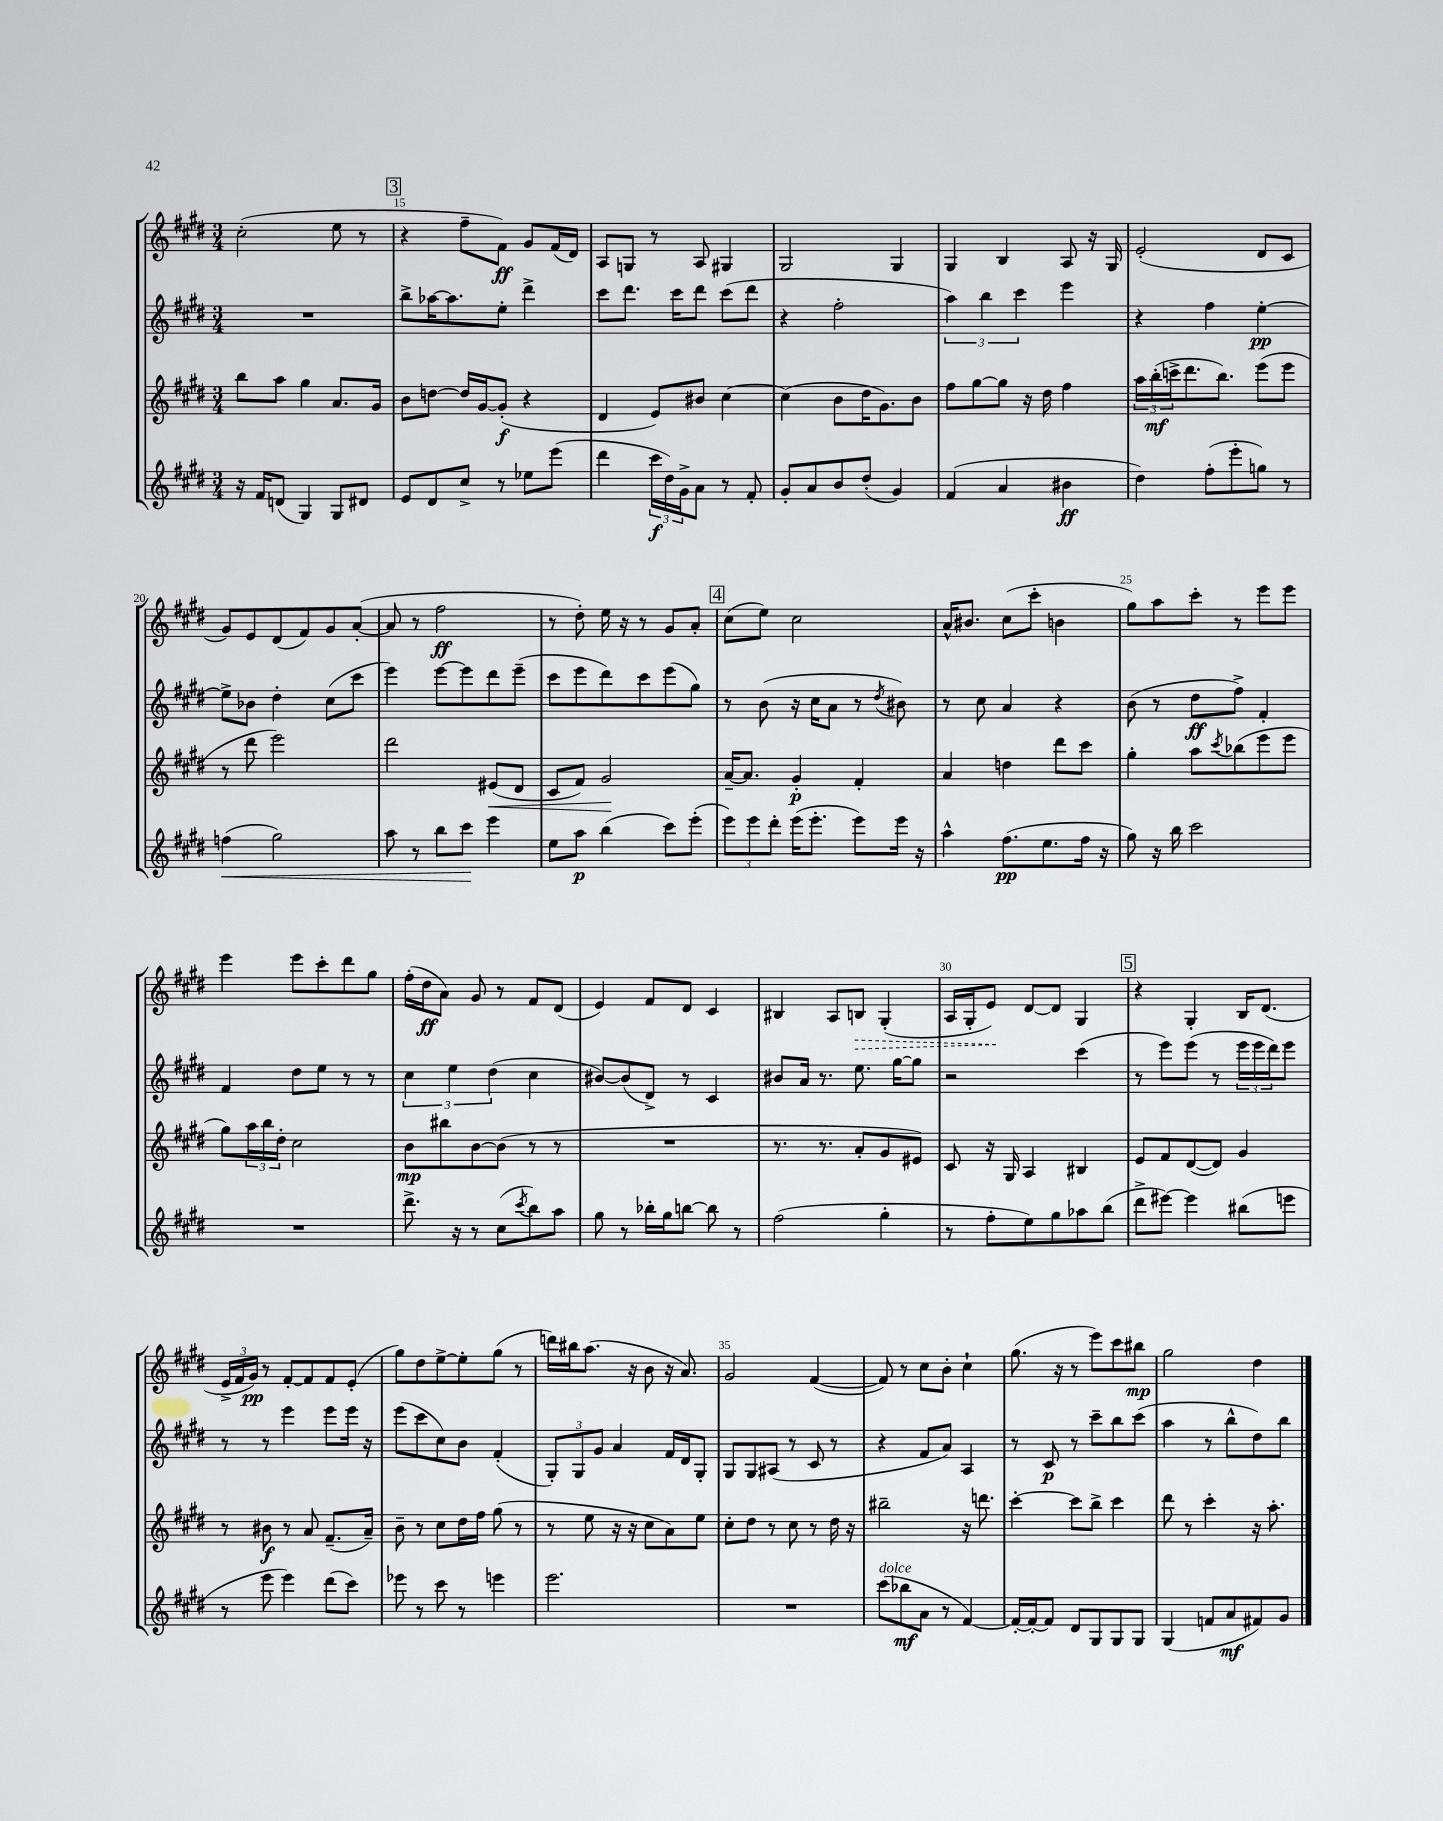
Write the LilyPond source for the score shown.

<<
\new StaffGroup <<
\new Staff = "s0" {
    \clef treble \key e \major \numericTimeSignature \time 3/4
    cis''2-.( e''8 r8 |
    \mark \markup { \box "3" } r4 fis''8-- fis'8\ff) gis'8 fis'16( dis'16) |
    a8 g8 r8 a8 gis4 |
    gis2 gis4 |
    gis4 b4 a8 r16 gis16 |
    e'2-.( dis'8 cis'8 |
    gis'8) e'8 dis'8( fis'8) gis'8 a'8~-.( |
    a'8 r8 fis''2\ff |
    r8 dis''8-.) e''16 r16 r8 gis'8 a'8-. |
    \mark \markup { \box "4" } cis''8( e''8) cis''2 |
    a'16-^ bis'8. cis''8( cis'''8-. b'4 |
    gis''8) a''8 cis'''8-. r8 e'''8 e'''8 |
    e'''4 e'''8 cis'''8-. dis'''8 gis''8 |
    fis''16-.( dis''16\ff a'8) gis'8 r8 fis'8 dis'8( |
    e'4) fis'8 dis'8 cis'4 |
    bis4 a8 \once \override Hairpin.style = #'dashed-line b8\> gis4-.( |
    a16 gis16-. e'8\!) dis'8~ dis'8 gis4 |
    \mark \markup { \box "5" } r4 gis4-. b16 dis'8.( |
    \tuplet 3/2 { e'16-> fis'16 gis'16\pp) } r8 fis'8~-. fis'8 fis'8 e'8-.( |
    gis''8) dis''8 e''8~-> e''8-. gis''8( r8 |
    d'''16) bis''16 a''8.( r16 b'8 r16 a'8.) |
    gis'2 fis'4~( |
    fis'8) r8 cis''8 b'8-. cis''4-! |
    gis''8.( r16 r8 e'''8) cis'''8 bis''8\mp |
    gis''2 dis''4 \bar "|." |
}
\new Staff = "s1" {
    \clef treble \key e \major \numericTimeSignature \time 3/4
    R2. |
    \mark \markup { \box "3" } b''8-> aes''16~ aes''8. e''8-. dis'''4-> |
    cis'''8 dis'''8. cis'''16 dis'''8 cis'''8( dis'''8 |
    r4 fis''2-. |
    \tuplet 3/2 { a''4) b''4 cis'''4 } e'''4 |
    r4 fis''4 e''4~-.\pp |
    e''8-> bes'8 dis''4-. cis''8( cis'''8 |
    e'''4) e'''8~ e'''8 dis'''8 e'''8--( |
    cis'''8 e'''8 dis'''8) cis'''8 e'''8( gis''8) |
    \mark \markup { \box "4" } r8 b'8( r16 cis''16 a'8 r8 \acciaccatura { dis''8 } bis'8) |
    r8 cis''8 a'4 r4 |
    b'8( r8 dis''8\ff fis''8->) fis'4-. |
    fis'4 dis''8 e''8 r8 r8 |
    \tuplet 3/2 { cis''4 e''4 dis''4( } cis''4 |
    bis'8~) bis'8( dis'8->) r8 cis'4 |
    bis'8 a'16 r8. e''8. gis''16~ gis''8 |
    r2 cis'''4( |
    \mark \markup { \box "5" } r8 e'''8) e'''8( r8 \tuplet 3/2 { e'''16 e'''16 dis'''16) } e'''8 |
    r8 r8 e'''4 e'''8 e'''16 r16 |
    e'''8( cis'''8 cis''8) b'8 fis'4-.( |
    \tuplet 3/2 { gis8-.) gis8 gis'8 } a'4 fis'16 dis'16 gis8-. |
    gis8 gis8 ais8( r8 cis'8 r8 |
    r4 fis'8 a'8) a4 |
    r8 cis'8\p r8 cis'''8-- b''8 cis'''8( |
    a''4 r8 b''8-^ dis''8) b''8 \bar "|." |
}
\new Staff = "s2" {
    \clef treble \key e \major \numericTimeSignature \time 3/4
    b''8 a''8 gis''4 a'8. gis'16 |
    \mark \markup { \box "3" } b'8 d''8~ d''16 gis'16~ gis'8-.\f( r4 |
    dis'4 e'8) bis'8 cis''4~ |
    cis''4( b'8 dis''16 gis'8.) b'8 |
    fis''8 gis''8~ gis''8 r16 dis''16 fis''4 |
    \tuplet 3/2 { a''16 b''16-.\mf( c'''16-> } dis'''8. b''8.) e'''8( e'''8 |
    r8 dis'''8 e'''2) |
    dis'''2 eis'8\<( dis'8 |
    cis'8 fis'8) gis'2\! |
    \mark \markup { \box "4" } a'16~-- a'8. gis'4-.\p fis'4-. |
    a'4 d''4 dis'''8 cis'''8 |
    gis''4-. a''8 \acciaccatura { cis'''8 } bes''8( e'''8 e'''8 |
    gis''8) \tuplet 3/2 { a''16 b''16 dis''16-. } cis''2 |
    b'8\mp bis''8 b'8~ b'8( r8 r8 |
    R2. |
    r8. r8. a'8-. gis'8 eis'8) |
    cis'8 r16 gis16 a4 bis4 |
    \mark \markup { \box "5" } e'8 fis'8 dis'8~( dis'8) gis'4 |
    r8 bis'8\f r8 a'8 fis'8.--( a'16--) |
    b'8-- r8 cis''8 dis''16 fis''16 gis''8( r8 |
    r8 e''8 r16 r16 cis''8 a'8) e''8 |
    cis''8-. dis''8 r8 cis''8 r8 dis''16 r16 |
    bis''2-- r16 d'''8. |
    cis'''4~-. cis'''8 b''8-> cis'''4 |
    dis'''8 r8 cis'''4-. r16 a''8.-. \bar "|." |
}
\new Staff = "s3" {
    \clef treble \key e \major \numericTimeSignature \time 3/4
    r16 fis'16 d'8( gis4) gis8 dis'8 |
    \mark \markup { \box "3" } e'8 dis'8 cis''8-> r8 ees''8 e'''8( |
    dis'''4 \tuplet 3/2 { cis'''16\f dis''16) gis'16-> } a'8 r8 fis'8-. |
    gis'8-. a'8 b'8 dis''8-.( gis'4) |
    fis'4( a'4 bis'4\ff |
    dis''4) fis''8-.( e'''8-. g''8) r8 |
    f''4\<( gis''2) |
    a''8 r8 b''8 cis'''8\! e'''4 |
    e''8 a''8\p b''4( cis'''8) e'''8-.( |
    \mark \markup { \box "4" } \tuplet 3/2 { e'''8) e'''8 dis'''8-. } e'''16( e'''8.-. e'''8) e'''16 r16 |
    a''4-^ fis''8.\pp( e''8. fis''16 r16 |
    gis''8) r16 b''16 cis'''2 |
    R2. |
    dis'''8.-> r16 r8 cis''8( \acciaccatura { cis'''8 } b''8) a''8 |
    gis''8 r8 bes''16-. gis''16 b''8~ b''8 r8 |
    fis''2( gis''4-. |
    r8 fis''8-. e''8) gis''8 aes''8 b''8( |
    \mark \markup { \box "5" } dis'''8-> eis'''8~) eis'''4 bis''8( e'''8 |
    r8 e'''8 e'''4) dis'''8( cis'''8) |
    ees'''8 r8 cis'''8 r8 e'''4 |
    e'''2. |
    R2. |
    cis'''8^\markup { \italic "dolce" }( bes''8\mf a'8 r8 fis'4~) |
    fis'16~-. fis'16~-. fis'8 dis'8 gis8 gis8 gis8 |
    gis4( f'8 a'8\mf fis'8) gis'8 \bar "|." |
}
>>
>>
\layout { \context { \Score currentBarNumber = #14 \override BarNumber.break-visibility = ##(#f #t #t) barNumberVisibility = #(every-nth-bar-number-visible 5) } }
